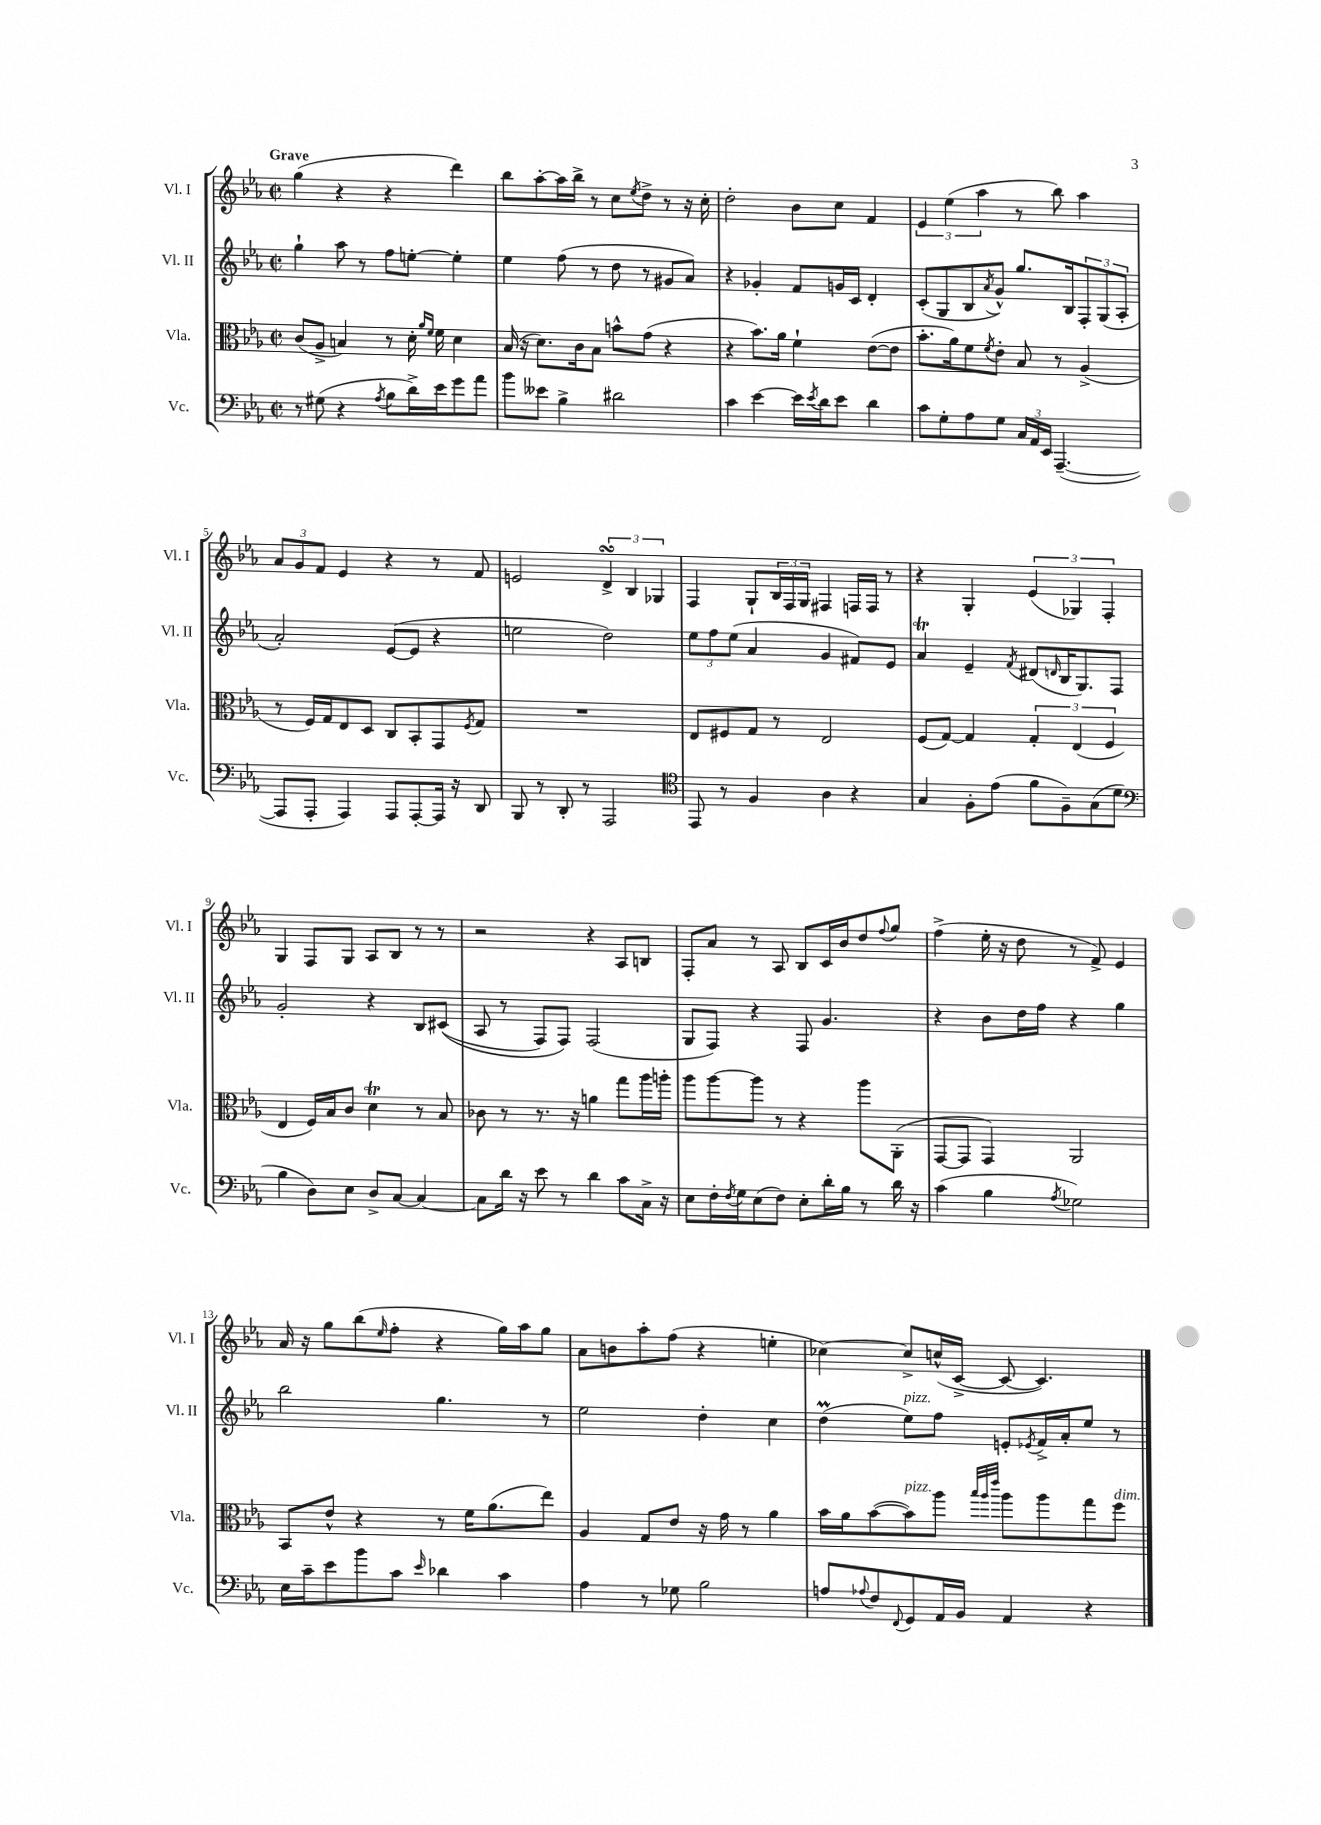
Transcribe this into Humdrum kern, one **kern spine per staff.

**kern	**kern	**kern	**kern
*part4	*part3	*part2	*part1
*staff4	*staff3	*staff2	*staff1
*I"Vc.	*I"Vla.	*I"Vl. II	*I"Vl. I
*I'Vc.	*I'Vla.	*I'Vl. II	*I'Vl. I
*clefF4	*clefC3	*clefG2	*clefG2
*k[b-e-a-]	*k[b-e-a-]	*k[b-e-a-]	*k[b-e-a-]
*M2/2	*M2/2	*M2/2	*M2/2
*met(c|)	*met(c|)	*met(c|)	*met(c|)
=1	=1	=1	=1
!	!	!	!LO:TX:a:B:t=Grave
8r	(8c/L	4gg`\	(4gg\
(8G#X\	8A-^/J	.	.
4r	4Bn/)	8aa-\	4r
.	.	8r	.
8qA-/	.	.	.
8B-\L	8r	8ff\L	4r
16d^\L)	16d'\	[8een'\J	.
.	16qqa-/LL	.	.
.	16qqf/JJ	.	.
16e-\J	16f\	.	.
8g\	4d\	4ee'\]	4ddd\)
8a-\J	.	.	.
=2	=2	=2	=2
8b-\L	(16B-/	4ee-\	8bb-\L
.	16r	.	.
8e--X\J	8.d\L)	.	[8aa-'\
4B-^\	.	(8ff\	16aa-\L]
.	16c\k	.	16bb-^\JJ
.	8B-\J	8r	8r
2d#X\	8bn^^\L	8dd\	8cc\L
.	.	.	8qee-/
.	(8g\J	8r	8dd^\J
.	4r	8g#X/L	8r
.	.	8a-/J)	16r
.	.	.	16cc'\
=3	=3	=3	=3
4c\	4r	4r	2dd'\
[4e-\	8.b-\L)	4g-X'/	.
.	16a-\Jk	.	.
16e-\LL]	4f`\	8f/L	8b-\L
8qe-/	.	.	.
16d\J	.	.	.
8e-\J	.	16gn/L	8cc\J
.	.	16c/JJ	.
4d\	([8e-\L	4d'/	4f/
.	8e-\J]	.	.
=4	=4	=4	=4
8c\L	8.b-'\L	(8c'/L	6e-/
8G'\	.	8G/	.
.	.	.	(6ee-\
.	16a-\k)	.	.
8A-\	8f\	8B-/	.
.	.	.	6aa-\
.	8qf/	8qa-/	.
8G\J	8e-'\J	8g^^/J)	.
24C/LL	8B-/	8.gg/L	8r
24AA-/	.	.	.
24EE-/JJ	.	.	.
([4.AAA-~/	8r	.	8bb-\)
.	.	16B-/k	.
.	(4A-^/	12F'/	4aa-\
.	.	(12G/	.
.	.	12A-'/J	.
!!LO:LB:g=z
=5	=5	=5	=5
8AAA-/L]	8r	2a-'/)	12a-/L
.	.	.	12g/
8AAA-'/J	16F/LL)	.	.
.	.	.	12f/J
.	16G/J	.	.
4AAA-/)	8E-/	.	4e-/
.	8D/J	.	.
8AAA-/L	8C/L	([8e-/L	4r
[8AAA-'/	8BB-'/	8e-/J]	.
16AAA-/Jk]	8GG/	4r	8r
16r	.	.	.
.	8qF/	.	.
8DD/	8G/J	.	8f/
=6	=6	=6	=6
8BBB-/	1r	2een\	2en/
8r	.	.	.
8DD'/	.	.	.
8r	.	.	.
2AAA-/	.	2dd\)	6dsSsS^/
.	.	.	6B-/
.	.	.	6G-X/
=7	=7	=7	=7
*clefC4	*	*	*
8EE-/	8E-/L	12ee-\L	4F/
.	.	12ff\	.
8r	8F#X/	.	.
.	.	(12ee-\J	.
4F/	8G/J	4a-/	8G`/L
.	8r	.	24B-/L
.	.	.	24F/
.	.	.	24G/JJ
4A-\	2E-/	4g/	4F#X/
4r	.	8f#X/L)	16Fn/LL
.	.	.	16F/JJ
.	.	8e-/J	8r
=8	=8	=8	=8
4G/	(8F/L	4a-T/	4r
.	[8G/J)	.	.
8F'\L	4G/]	4e-~/	4G'/
(8e-\J	.	.	.
.	.	8qf/	.
8f\L	6G'/	(8d#X/L	(6e-/
.	.	16qqdn/	.
8F~\)	.	16B-/K	.
.	(6E-/	.	6G-X/)
.	.	8.G/)	.
(8G\	.	.	.
.	6F/	.	6F'/
8d\J	.	8F/J	.
!!LO:LB:g=z
=9	=9	=9	=9
*clefF4	*	*	*
4B-\	4E-/	2g'/	4G/
8D\L)	16F/LL)	.	8F/L
.	16B-/J	.	.
8E-\J	8c/J	.	8G/J
8D^/L	4dt\	4r	8A-/L
[8C/J	.	.	8B-/J
4C/_	8r	8B-/L	8r
.	8B-/	((8c#X/J	8r
=10	=10	=10	=10
8C\L]	8c-X\	8A-/	2r
16d\Jk	8r	8r	.
16r	.	.	.
8e-\	8.r	8F/L)	.
8r	.	8F/J)	.
.	16r	.	.
4d\	4an\	(2F/	4r
8c\L	8gg\L	.	8A-/L
16C^\Jk	16aa-\L	.	8Bn/J
16r	16aan'\JJ	.	.
=11	=11	=11	=11
8E-\L	8aa-\L	8G/L	8F'/L
16F'\L	[8aa-\	8F/J)	8a-/J
8qF/	.	.	.
16G\J	.	.	.
(8E-\	8aa-\J]	4r	8r
8F\J)	8r	.	8A-/
8E-'\L	4r	8F/	8B-/L
16d'\L	.	4.g/	16c/L
16B-\JJ	.	.	16b-/J
8r	8aa-\L	.	8dd/
.	.	.	8qqff/
16d\	(8AA-'\J	.	8gg/J
16r	.	.	.
=12	=12	=12	=12
(4c\	[8GG/L	4r	(4ff^\
.	8GG/J]	.	.
4B-\	4GG/)	8b-\L	16ee-'\
.	.	.	16r
.	.	16dd\L	8dd\
.	.	16ff\JJ	.
8qA-/	.	.	.
2G-X\)	2AA-/	4r	8r
.	.	.	8f^/)
.	.	4gg\	4e-/
!!LO:LB:g=z
=13	=13	=13	=13
16E-\LL	8BB-/L	2bb-\	16a-/
16c~\J	.	.	16r
8e-\	8e-^^/J	.	8gg\L
8b-\	4r	.	(8bb-\
.	.	.	16qqee-/
8c\J	.	.	8ff'\J
16qqe-/	.	.	.
4d-X\	8r	4.gg\	4r
.	16f\KL	.	.
.	(8.a-\	.	.
4c\	.	.	16gg\LL)
.	.	.	16aa-\J
.	8ee-\J)	8r	8gg\J
=14	=14	=14	=14
4A-\	4A-/	2ee-\	8a-\L
.	.	.	8bn\
8r	8G/L	.	8aa-'\
8G-X\	8e-/J	.	(8ff\J
2B-\	16r	4dd'\	4r
.	16g\	.	.
.	8r	.	.
.	4a-\	4cc\	4een'\
=15	=15	=15	=15
8An/L	16b-\LL	(4ddm\	[4cc-X\)
.	16a-\J	.	.
8qqA-X/	.	.	.
8F/	([8b-\	.	.
8qqFF/	.	.	.
!	!	!LO:TX:a:i:t=pizz.	!
!	!LO:TX:a:i:t=pizz.	!	!
8GG/	8b-\])	8ee-\L)	8cc-^/L]
16AA-/L	8aa-\J	8ff\J	(16ccn^^/L
16BB-/JJ	.	.	[16c^/JJ
.	32qqbb-/LLL	.	.
.	32qqaa-/	.	.
.	32qqeee-/JJJ	.	.
4AA-/	8aa-\L	8en'/L	8c/_
.	.	8qe-X/	.
.	8aa-\	16f^/L	4.c/])
.	.	16a-'/J	.
4r	8gg\	8ee-/J	.
!	!LO:TX:a:i:t=dim.	!	!
.	8ff\J	8r	.
==	==	==	==
*-	*-	*-	*-
